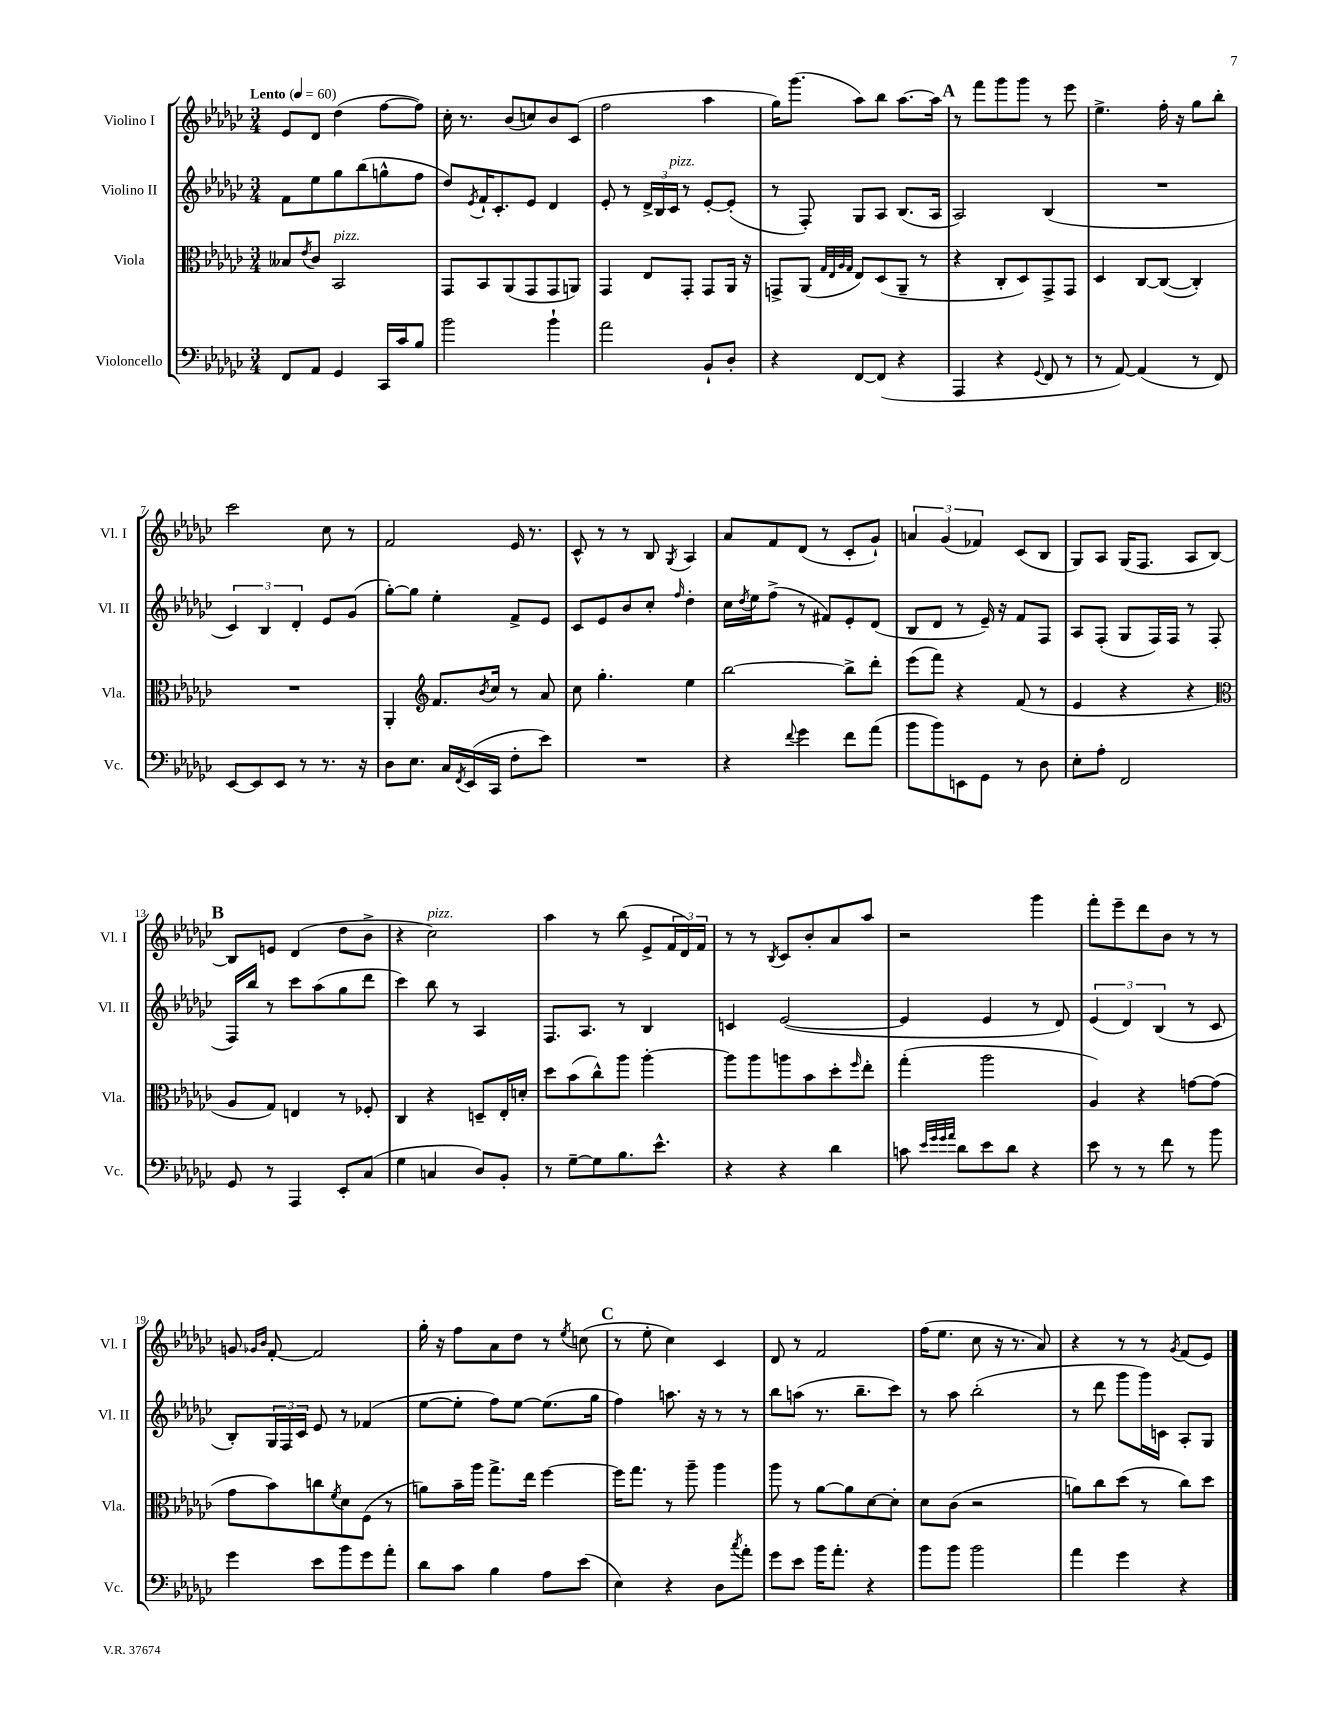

**kern	**kern	**kern	**kern
*staff4	*staff3	*staff2	*staff1
*clefF4	*clefC3	*clefG2	*clefG2
*k[b-e-a-d-g-c-]	*k[b-e-a-d-g-c-]	*k[b-e-a-d-g-c-]	*k[b-e-a-d-g-c-]
*M3/4	*M3/4	*M3/4	*M3/4
*MM60	*MM60	*MM60	*MM60
8FF/L	8B--/L	8f\L	8e-/L
.	8qe-/	.	.
8AA-/J	8c-/J	8ee-\	8d-/J
4GG-/	2BB-/	8gg-\	(4dd-\
.	.	(8bb-\	.
16CC-/LL	.	8gg^^\	[8ff\L
16c-/J	.	.	.
8B-/J	.	8ff\J	8ff\]J)
=	=	=	=
2b-\	8GG-/L	8dd-/L)	16cc-'\
.	.	.	8.r
.	.	8qe-/	.
.	8BB-/	16f`/K	.
.	.	8.c-'/	.
.	(8AA-/	.	(8b-/L
.	8GG-/	8e-/J	8cc/)
4b-`\	8GG-/	4d-/	8b-/
.	8AA/J)	.	(8c-/J
=	=	=	=
2a-\	4GG-/	8e-'/	2ff\
.	.	8r	.
.	8E-/L	24d-^/LL	.
.	.	24B-/	.
.	.	24c-/JJ	.
.	8GG-'/J	8r	.
8BB-`/L	8GG-/L	[8e-'/L	4aa-\
8D-'/J	16AA-/Jk	(8e-'/]J	.
.	16r	.	.
=	=	=	=
4r	8GG^/L	8r	16gg-\LK)
.	.	.	(8.ggg-\J
.	(8AA-/J	8F'/)	.
.	32qqG-/LLL	.	.
.	32qqE-/	.	.
.	32qqA-/	.	.
.	32qqG-/JJJ	.	.
[8FF/L	8E-/L)	8G-/L	8aa-\L)
(8FF/]J	(8D-/	8A-/J	8bb-\J
4r	8AA-~/J	(8.B-/L	[8.aa-\L
.	8r	.	.
.	.	16A-/Jk	16aa-\]Jk
=	=	=	=
4AAA-/	4r	2A-/)	8r
.	.	.	8fff\L
4r	8C-'/L	.	8ggg-\
.	8D-/)	.	8ggg-\J
8qqGG-/	.	.	.
8FF/	8GG-^/	(4B-/	8r
8r	8GG-/J	.	8eee-\
=	=	=	=
8r	4D-/	2.r	4.ee-^\
[8AA-/)	.	.	.
(4AA-/]	[8C-/L	.	.
.	(8C-/_J	.	16ff'\
.	.	.	16r
8r	4C-'/])	.	8gg-\L
8FF/)	.	.	8bb-'\J
=	=	=	=
[8EE-/L	2.r	6c-/)	2ccc-\
8EE-/]	.	.	.
.	.	6B-/	.
8EE-/J	.	.	.
.	.	6d-'/	.
8r	.	.	.
8.r	.	8e-/L	8cc-\
.	.	(8g-/J	8r
16r	.	.	.
=	=	=	=
8D-\L	4AA-'/	[8gg-'\L)	2f/
8.E-\J	.	8gg-\]J	.
*	*clefG2	*	*
.	8.f/L	4ee-'\	.
16C-/LL	.	.	.
8qFF/	.	.	.
(16EE-/	.	.	.
.	8qb-/	.	.
16CC-/JJ	16cc-/Jk	.	.
8F'\L	8r	8f^/L	16e-/
.	.	.	8.r
8e-\J)	8a-/	8e-/J	.
=	=	=	=
2.r	8cc-\	8c-/L	8c-^^/
.	4.gg-'\	8e-/	8r
.	.	8b-/	8r
.	.	8cc-'/J	8B-/
.	.	16qqff/	8qG-/
.	4ee-\	4dd-'\	4A-/
=	=	=	=
4r	[2bb-\	16cc-\LL	8a-/L
.	.	8qdd-/	.
.	.	16ee-\J	.
.	.	(8ff^\J	8f/
8qqf/	.	.	.
4g-\	.	8r	(8d-/J
.	.	8f#/L)	8r
8f\L	8bb-^\]L	8e-'/	8c-'/L
(8a-\J	8ddd-'\J	(8d-/J	8g-`/J)
=	=	=	=
8b-\L	(8eee-\L	8B-/L	6a/
8b-\)	8fff\J)	8d-/J	.
.	.	.	(6g-/
8EE\	4r	8r	.
.	.	.	6f-/)
8GG-\J	.	16e-~/)	.
.	.	16r	.
8r	(8f/	8f/L	(8c-/L
8D-\	8r	8F/J	8B-/J
=	=	=	=
8E-'\L	4e-/	8A-/L	8G-/L)
8A-'\J	.	(8F'/J	8A-/J
2FF/	4r	8G-/L	(16G-/LK
.	.	.	8.F/J
.	.	16F/L)	.
.	.	16F/JJ	.
.	4r	8r	8A-/L
.	.	(8F/	[8B-/J)
=	=	=	=
*	*clefC3	*	*
8GG-/	8A-/L	16F/LL)	8B-/]L
.	.	16bb-/JJ	.
8r	8G-/J)	8r	8e/J
4AAA-/	4E/	8ccc-\L	(4d-/
.	.	(8aa-\	.
8EE-'/L	8r	8gg-\	8dd-\L
(8C-/J	8F-'/	8ddd-\J	8b-^\J
=	=	=	=
4G-\	4C-/	4ccc-\)	4r
4C/	4r	8bb-\	2cc-\)
.	.	8r	.
8D-/L)	8D~/L	4A-/	.
8BB-'/J	16E-'/L	.	.
.	16d'/JJ	.	.
=	=	=	=
8r	8dd-\L	8.F/L	4aa-\
[8G-~\L	(8b-\	.	.
.	.	8.A-/J	.
8G-\]	8cc-^^\)	.	8r
8.B-\	8aa-\J	8r	(8bb-\
.	[4aa-'\	4B-/	8e-^/L
8.e-^^\J	.	.	.
.	.	.	24f/L
.	.	.	24d-/)
.	.	.	24f/JJ
=	=	=	=
4r	8aa-\]L	4c/	8r
.	8aa-\	.	8r
.	.	.	8qB-/
4r	8aa\	([2e-/	8c-/L
.	8b-\	.	8b-'/
4d-\	8dd-'\	.	8a-/
.	16qqff/	.	.
.	8ee-'\J	.	8aa-/J
=	=	=	=
8c\	(4gg-'\	4e-/]	2r
32qqe-/LLL	.	.	.
32qqg-/	.	.	.
32qqg-/	.	.	.
32qqa-/JJJ	.	.	.
8d-\L	.	.	.
8e-\	2aa-\	4e-/	.
8d-\J	.	.	.
4r	.	8r	4ggg-\
.	.	8d-/)	.
=	=	=	=
8e-\	4A-/)	(6e-/	8fff'\L
8r	.	.	8eee-~\
.	.	6d-/)	.
8r	4r	.	8ddd-\
.	.	(6B-/	.
8f\	.	.	8b-\J
8r	[8g\L	8r	8r
8b-\	(8g\]J	8c-/	8r
=	=	=	=
4g-\	8g-\L	8B-'/L)	8g/
.	.	.	16qqg-/LL
.	.	.	16qqb-/JJ
.	8b-\)	24G-/L	[8f'/
.	.	24F/	.
.	.	24c-/JJ	.
8e-\L	8cc\	8e-/	2f/]
.	8qf/	.	.
8b-\	8d-\	8r	.
8g-\	(8F\J	(4f-/	.
8a-'\J	8r	.	.
=	=	=	=
8d-\L	8a\L)	[8ee-\L	16gg-'\
.	.	.	16r
8c-\J	16b-~\L	8ee-'\]J	8ff\L
.	16aa-\JJ	.	.
4B-\	8.gg-^\L	8ff\L)	8a-\
.	.	[8ee-\J	8dd-\J
.	16ee-\Jk	.	.
8A-\L	[4ff\	(8.ee-\]L	8r
.	.	.	8qee-/
(8e-\J	.	.	(8cc\
.	.	16gg-\Jk	.
=	=	=	=
4E-\)	16ff\]LK	4ff\)	8r
.	8.gg-\J	.	.
.	.	.	8ee-'\
4r	8r	8.aa\	4cc-\)
.	8aa-~\	.	.
.	.	16r	.
8D-\L	4aa-\	8r	4c-/
8qcc-/	.	.	.
8a-'\J	.	8r	.
=	=	=	=
8g-\L	8aa-\	8bb-\L	8d-/
8e-\J	8r	(8aa\J	8r
16b-\LK	[8a-\L	8.r	2f/
8.a-'\J	.	.	.
.	8a-\]	.	.
.	.	8.bb-~\L	.
4r	[8d-\	.	.
.	8d-'\]J	8ccc-\J)	.
=	=	=	=
8b-\L	8d-\L	8r	(16ff\LK
.	.	.	8.ee-\J
8b-\J	(8c-\J	8aa-\	.
2b-\	2r	(2bb-'\	8cc-\
.	.	.	16r
.	.	.	8.r
.	.	.	8a-/)
=	=	=	=
4a-\	8a\L)	8r	4r
.	8cc-\	8ddd-\	.
4g-\	(8dd-\J	8ggg-\L	8r
.	8r	16ggg-\L)	8r
.	.	16c\JJ	.
.	.	.	8qg-/
4r	8cc-\L)	8A-'/L	(8f/L
.	8dd-\J	8G-/J	8e-/J)
==	==	==	==
*-	*-	*-	*-
